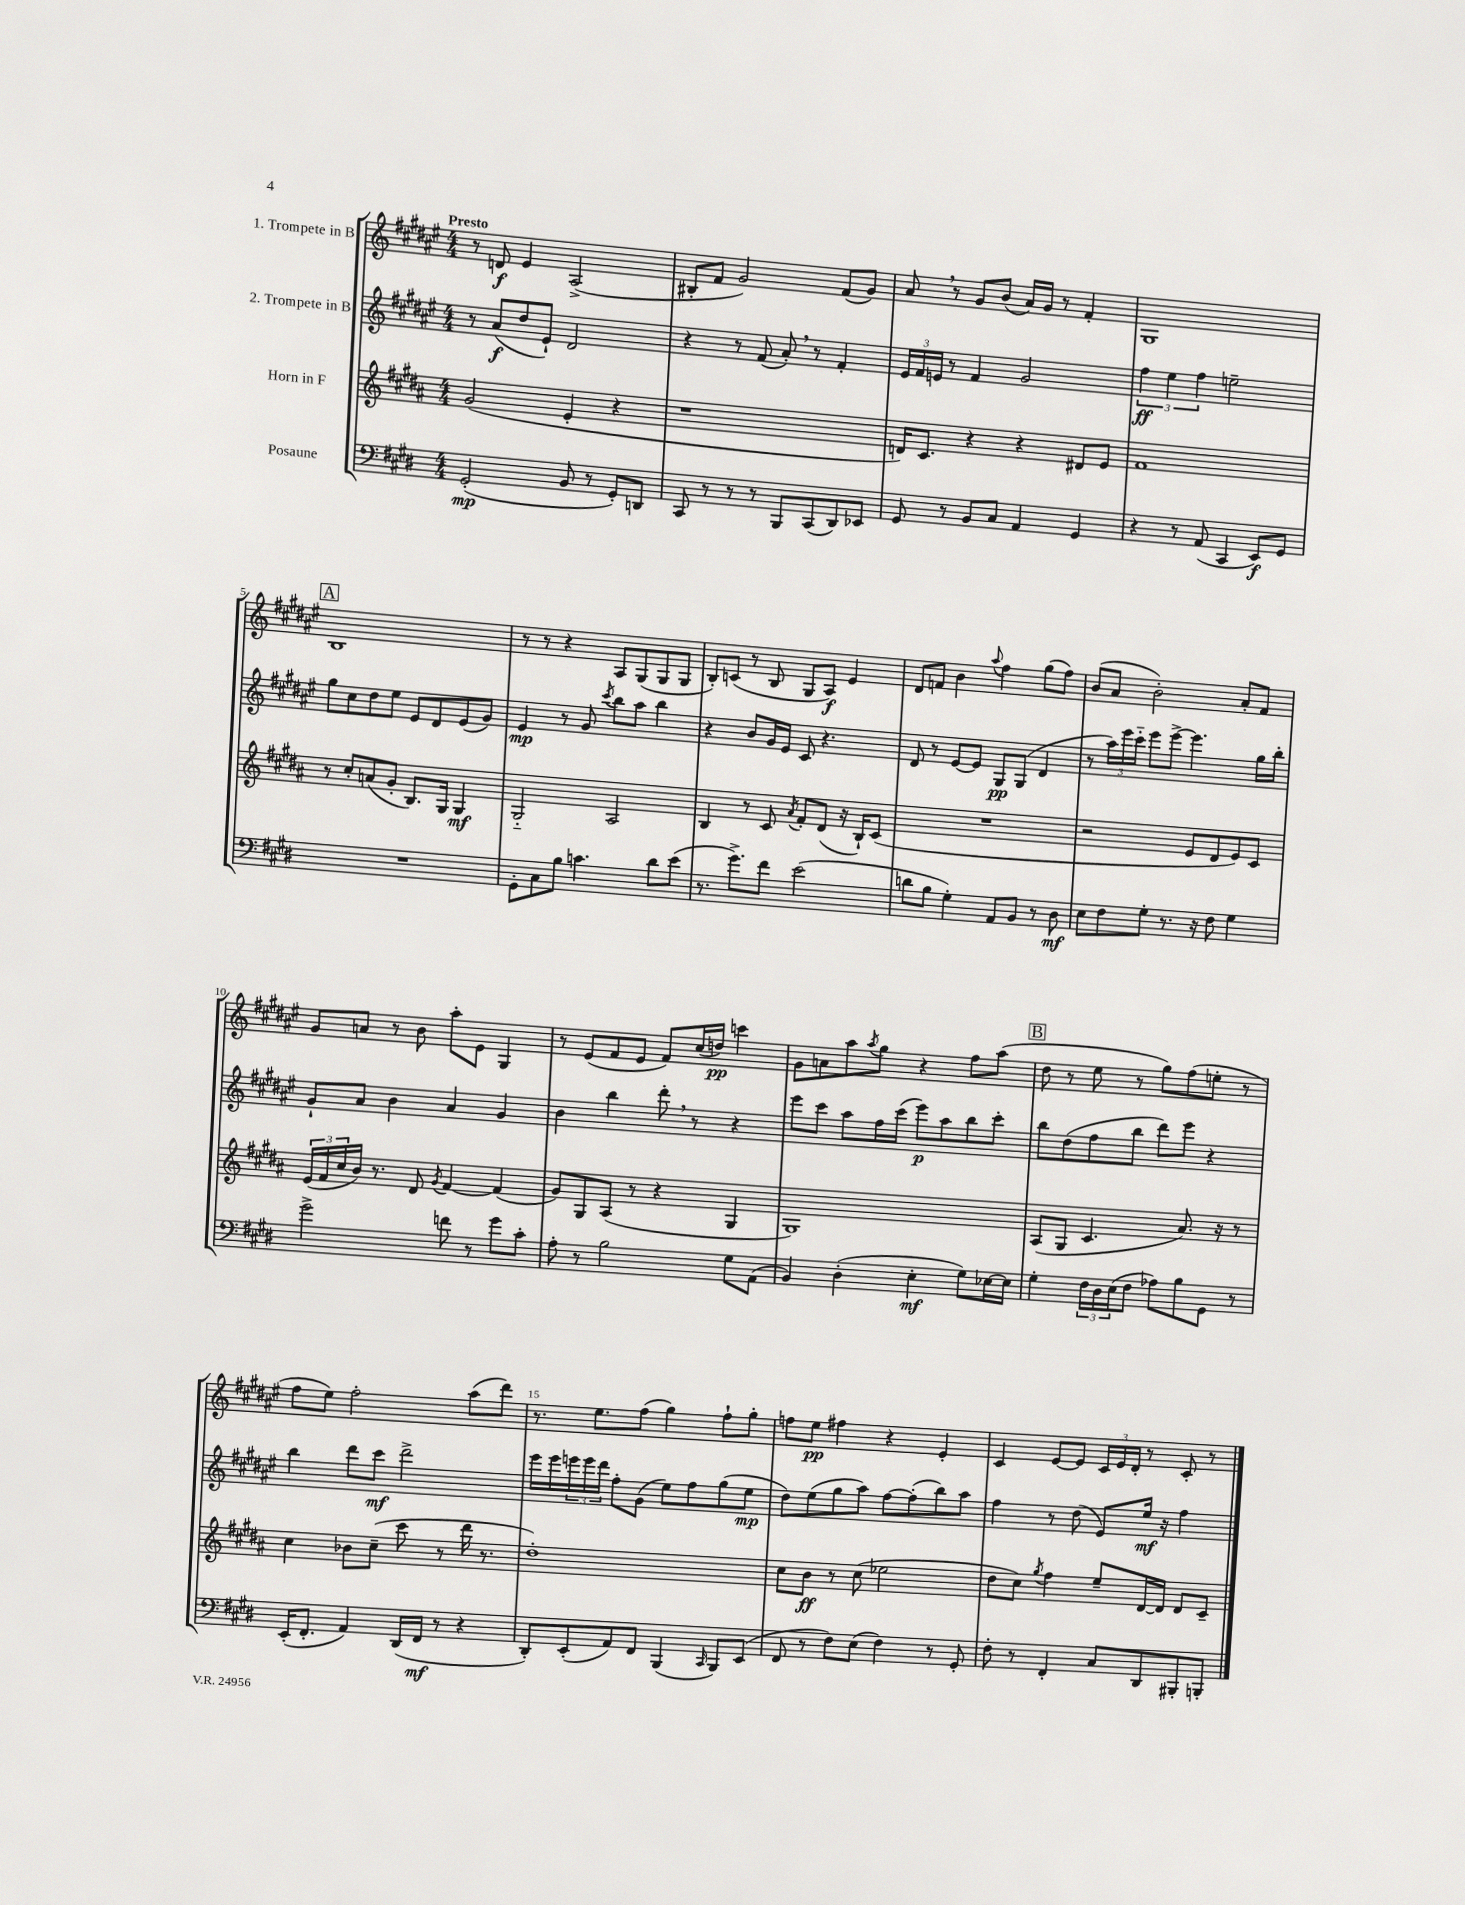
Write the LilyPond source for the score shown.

<<
\new StaffGroup <<
\new Staff = "s0" \with { instrumentName = "1. Trompete in B" } {
    \clef treble \key fis \major \numericTimeSignature \time 4/4 \tempo "Presto"
    r8 d'8\f eis'4 ais2->( |
    bis8-. fis'8 gis'2) fis'8( gis'8) |
    ais'8 \breathe r8 gis'8 b'8( ais'16) gis'16 r8 fis'4-. |
    gis1 |
    \mark \markup { \box "A" } b1 |
    r8 r8 r4 ais8 gis8( gis8 gis8 |
    b8-.) c'8( r8 b8 gis8 ais8\f) eis'4 |
    dis'8 f'8 b'4 \appoggiatura { ais''8 } fis''4 gis''8( fis''8) |
    b'8( ais'8 b'2-.) ais'8-. fis'8 |
    gis'8 a'8 r8 b'8 ais''8-. eis'8 gis4 |
    r8 eis'8( fis'8 eis'8 fis'8) cis''16( d''16\pp) c'''4 |
    gis'8 a'8 ais''8 \acciaccatura { ais''8 } gis''8 r4 fis''8 ais''8( |
    \mark \markup { \box "B" } dis''8 r8 eis''8 r8 gis''8) fis''8( e''8-. r8 |
    fis''8 eis''8) fis''2-. ais''8( dis'''8) |
    r8. eis''8. fis''8( gis''4) fis''8-! gis''8-. |
    f''8 eis''8\pp fis''4 r4 eis'4-. |
    cis'4 eis'8~ eis'8 \tuplet 3/2 { cis'16 eis'16 dis'16-. } r8 cis'8-. r8 \bar "|." |
}
\new Staff = "s1" \with { instrumentName = "2. Trompete in B" } {
    \clef treble \key fis \major \numericTimeSignature \time 4/4
    r8 ais'8\f( dis''8 eis'8-!) dis'2 |
    r4 r8 fis'8( ais'8-.) \breathe r8 fis'4-. |
    \tuplet 3/2 { eis'16 fis'16 e'16 } r8 fis'4 gis'2 |
    \tuplet 3/2 { fis''4\ff eis''4 fis''4 } e''2-- |
    \mark \markup { \box "A" } gis''8 cis''8 dis''8 eis''8 eis'8 dis'8 eis'8( gis'8) |
    eis'4\mp r8 gis'8 \acciaccatura { cis'''8 } b''8 ais''8 b''4 |
    r4 b'8 gis'16 eis'16 cis'8 r4. |
    dis'8 r8 eis'8~ eis'8 gis8\pp gis8( dis'4 |
    r8 \tuplet 3/2 { ais''16) eis'''16 cis'''16-_ } eis'''8 eis'''8~-> eis'''4. gis''16 b''16-. |
    gis'8-! ais'8 b'4 ais'4 gis'4 |
    b'4 b''4 dis'''8-. \breathe r8 r4 |
    eis'''8 cis'''8 ais''8 fis''16 cis'''16( eis'''8\p) ais''8 b''8 cis'''8-. |
    \mark \markup { \box "B" } b''8 dis''8( fis''8 b''8 dis'''8) eis'''8 r4 |
    b''4 dis'''8 cis'''8\mf dis'''2-> |
    eis'''16 eis'''16 \tuplet 3/2 { e'''16 e'''16 dis'''16 } fis''8-. gis'8( eis''8) fis''8 gis''8( eis''8\mp |
    dis''8) eis''8( gis''8 ais''8) fis''8~ fis''8-.( b''8) ais''8 |
    fis''4 r8 dis''8( eis'8) eis''16\mf r16 fis''4 \bar "|." |
}
\new Staff = "s2" \with { instrumentName = "Horn in F" } {
    \clef treble \key b \major \numericTimeSignature \time 4/4
    gis'2( e'4-. r4 |
    r1 |
    d'16) cis'8. r4 r4 dis'8 e'8 |
    fis'1 |
    \mark \markup { \box "A" } r8 cis''8-. a'8( gis'8-. b8.) gis16 gis4\mf |
    gis2-_ ais2 |
    b4 r8 cis'8 \acciaccatura { ais'8 } fis'8-. dis'8( r16 b16-!) cis'8( |
    R1 |
    r2 e'8 dis'8 e'8) cis'8 |
    \tuplet 3/2 { e'16( fis'16 cis''16 } b'16) r8. dis'8 \acciaccatura { gis'8 } fis'4~ fis'4( |
    gis'8) gis8 ais8( r8 r4 gis4 |
    gis1) |
    \mark \markup { \box "B" } ais8( gis8 cis'4. ais'8.) r16 r8 |
    cis''4 bes'8 cis''8--( cis'''8 r8 dis'''16 r8. |
    dis''1-.) |
    cis''8 b'8\ff r8 cis''8( ees''2 |
    dis''8 cis''8) \acciaccatura { gis''8 } fis''4 e''8-- dis'16~ dis'16 dis'8 cis'8-- \bar "|." |
}
\new Staff = "s3" \with { instrumentName = "Posaune" } {
    \clef bass \key e \major \numericTimeSignature \time 4/4
    gis,2-.\mp( b,8 r8 gis,8-.) d,8 |
    cis,8 r8 r8 r8 b,,8 cis,8( dis,8) ees,8 |
    gis,8 r8 b,8 cis8 a,4 gis,4 |
    r4 r8 a,8( cis,4 e,8\f) gis,8 |
    \mark \markup { \box "A" } R1 |
    gis,8-. cis8 b8 c'4. dis'8 e'8( |
    r8. gis'8.->) fis'8 e'2( |
    d'8 b8 gis4-.) a,8 b,8 r8 dis8\mf |
    e8 fis8 gis8-. r8. r16 fis8 gis4 |
    gis'2-> f'8 r8 gis'8 cis'8-. |
    a8-. r8 b2 gis8 a,8( |
    b,4) dis4-.( e4-.\mf gis8) ees16~ ees16 |
    \mark \markup { \box "B" } gis4-. \tuplet 3/2 { fis16 dis16 e16( } fis8 aes8) b8 gis,8 r8 |
    e,16-.( fis,8.-. a,4) dis,16( fis,16\mf r8 r4 |
    dis,8-.) e,8-.( a,8) fis,8 b,,4( \grace { cis,16 } b,,8) e,8( |
    fis,8 r8 fis8) e8( fis4) r8 gis,8-. |
    fis8-. r8 fis,4-. cis8 dis,8 bis,,8-. b,,8-. \bar "|." |
}
>>
>>
\layout { \context { \Score \override BarNumber.break-visibility = ##(#f #t #t) barNumberVisibility = #(every-nth-bar-number-visible 5) } }
